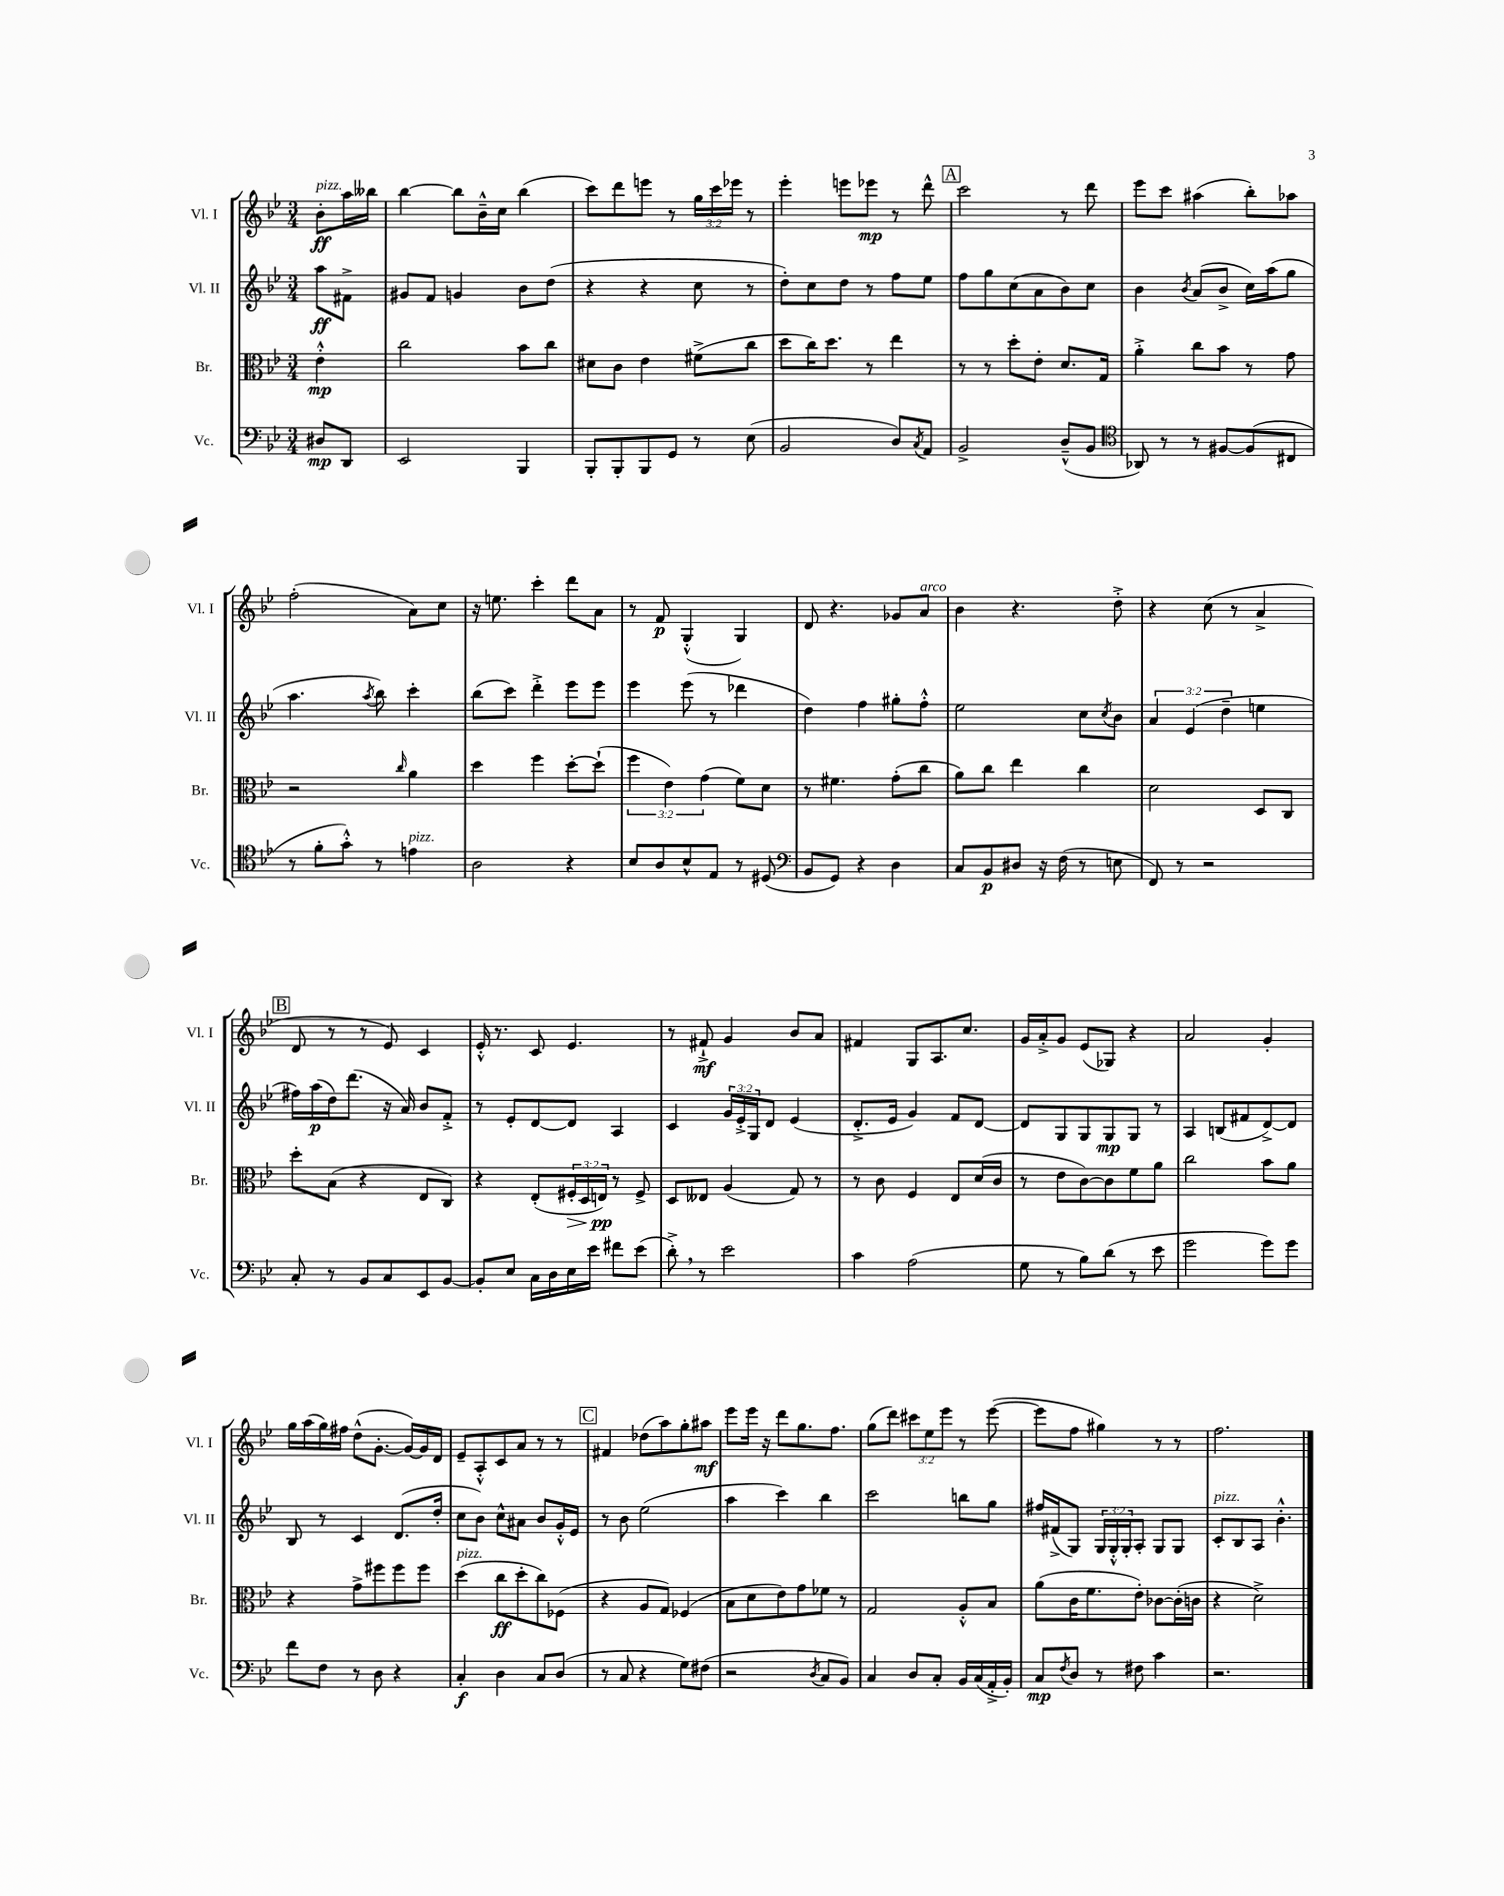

**kern	**kern	**kern	**kern
*staff4	*staff3	*staff2	*staff1
*clefF4	*clefC3	*clefG2	*clefG2
*k[b-e-]	*k[b-e-]	*k[b-e-]	*k[b-e-]
*M3/4	*M3/4	*M3/4	*M3/4
8D#	4e-'^^	8aa	8b-'
8DD	.	8f#^	16aa
.	.	.	16bb--
=	=	=	=
2EE-	2cc	8g#	[4bb-
.	.	8f	.
.	.	4g	8bb-]
.	.	.	16b-~^^
.	.	.	16cc
4BBB-	8b-	8b-	(4bb-
.	8cc	(8dd	.
=	=	=	=
8BBB-'	8d#	4r	8ccc)
8BBB-'	8c	.	8ddd
8BBB-	4e-	4r	8eee
8GG	.	.	8r
8r	(8f#^	8cc	24gg
.	.	.	24ccc
.	.	.	24eee-
(8E-	8cc	8r	8r
=	=	=	=
2BB-	8dd	8dd')	4eee-'
.	16cc)	8cc	.
.	8.dd	.	.
.	.	8dd	8eee
.	8r	8r	8eee-
8D)	4ee-	8ff	8r
8qC	.	.	.
8AA	.	8ee-	8ddd^^
=	=	=	=
2BB-^	8r	8ff	2ccc
.	8r	8gg	.
.	8dd'	(8cc	.
.	8e-'	8a	.
(8D~^^	8.d	8b-)	8r
8BB-	.	8cc	8ddd
.	16G	.	.
=	=	=	=
*clefC4	*	*	*
8AA-)	4a'^	4b-	8eee-
8r	.	.	8ccc
.	.	8qb-	.
8r	8cc	(8a	(4aa#
[8F#	8b-	8b-^	.
(8F#]	8r	16cc)	8bb-')
.	.	(16aa	.
8C#	8g	8gg	8aa-
=	=	=	=
8r	2r	4.aa	(2ff'
8f'	.	.	.
8g'^^)	.	.	.
.	.	8qaa	.
8r	.	8bb-)	.
.	16qqcc	.	.
4e	4a	4ccc'	8a)
.	.	.	8cc
=	=	=	=
2A	4dd	(8bb-	16r
.	.	.	8.ee
.	.	8ccc)	.
.	4ff	4ddd'^	4ccc'
4r	[8dd'	8eee-	8ddd
.	(8dd`]	8eee-	8a
=	=	=	=
8B-	6ff	4eee-	8r
8A	.	.	8f
.	6e-)	.	.
8B-^^	.	(8eee-	(4G'^^
.	(6g	.	.
8E-	.	8r	.
8r	8f)	4ddd-	4G)
(8D#	8d	.	.
=	=	=	=
*clefF4	*	*	*
8BB-	8r	4dd)	8d
8GG)	4.f#	.	4.r
4r	.	4ff	.
4D	(8g'	8gg#'	8g-
.	8cc	8ff'^^	8a
=	=	=	=
8C	8a)	2ee-	4b-
8BB-	8cc	.	.
8D#	4ee-	.	4.r
16r	.	.	.
(16F	.	.	.
8r	4cc	8cc	.
.	.	8qcc	.
8E	.	8b-	8dd'^
=	=	=	=
8FF)	2d	6a	4r
8r	.	.	.
.	.	(6e-	.
2r	.	.	(8cc
.	.	6dd~	.
.	.	.	8r
.	8D	4ee	4a^
.	8C	.	.
=	=	=	=
8C'	8dd'	16ff#)	8d
.	.	(16aa	.
8r	(8B-	16dd)	8r
.	.	(8.ddd	.
8BB-	4r	.	8r
8C	.	16r	8e-)
.	.	16a)	.
8EE-	8E-	8b-	4c
[8BB-	8C)	8f'^	.
=	=	=	=
8BB-']	4r	8r	16e-'^^
.	.	.	8.r
8E-	.	8e-'	.
16C	(8E-'	[8d	8c
16D	.	.	.
16E-	24F#'	8d]	4.e-
.	24D	.	.
16e-	.	.	.
.	24E)	.	.
8f#	8r	4A	.
(8e-	8F#^	.	.
=	=	=	=
8d'^)	8D	4c	8r
8r	8E--	.	8f#`^
2e-	(4A	24g	4g
.	.	24e-'^	.
.	.	24G	.
.	.	8d	.
.	8G)	(4e-	8b-
.	8r	.	8a
=	=	=	=
4c	8r	8.d'^	4f#
.	8c	.	.
.	.	16e-	.
(2A	4F	4g)	8G
.	.	.	8.A
.	8E-	8f	.
.	.	.	8.cc
.	(16d	[8d	.
.	16c	.	.
=	=	=	=
8G	8r	8d]	16g
.	.	.	16a'^
8r	8e-	8G	8g
8B-)	[8c)	8G	(8e-
(8d	8c]	8G	8G-)
8r	8f	8G	4r
8e-	8a	8r	.
=	=	=	=
2g	2cc	4A	2a
.	.	(8B	.
.	.	8f#	.
8g)	8b-	[8d^)	4g'
8g	8a	8d]	.
=	=	=	=
8f	4r	8B-	16gg
.	.	.	(16aa
8F	.	8r	16gg)
.	.	.	16ff#
8r	8g^	4c	(8dd^^
8D	8ff#	.	[8.g'
4r	8ff#	(8.d	.
.	.	.	16g_)
.	8ff#	.	16g]
.	.	16dd'	16d
=	=	=	=
4C'	(4dd	8cc	8e-~
.	.	8b-)	8A'^^
4D	8cc	8cc^^	8c
.	8dd'	8a#	8a
8C	8cc)	8b-	8r
(8D	(8F-	16g'^^	8r
.	.	16e-	.
=	=	=	=
8r	4r	8r	4f#
8C	.	8b-	.
4r	8A	(2ee-	(8dd-
.	8G)	.	8aa)
8G)	(4F-	.	8gg'
(8F#	.	.	8aa#
=	=	=	=
2r	8B-	4aa	8eee-
.	8d	.	16eee-
.	.	.	16r
.	8e-)	4ccc)	8ddd
.	8g	.	8.gg
8qD	.	.	.
8C	8f-	4bb-	.
.	.	.	8.ff
8BB-)	8r	.	.
=	=	=	=
4C	2G	2ccc	(8gg
.	.	.	8ddd)
8D	.	.	12ccc#
.	.	.	12ee-
8C'	.	.	.
.	.	.	12eee-
16BB-	8A'^^	8bb	8r
(16C	.	.	.
16AA'^	8B-	8gg	([8eee-
16BB-')	.	.	.
=	=	=	=
8C	(8a	16ff#	8eee-]
.	.	(16f#^	.
8qF	.	.	.
8D	16c	8G)	8ff
.	8.f	.	.
8r	.	24G	4gg#)
.	.	24G'^^	.
.	.	24G'	.
8F#	8e-')	8A'	.
4c	[8c-	8G	8r
.	(16c-']	8G	8r
.	16c	.	.
=	=	=	=
2.r	4r	8c'	2.ff
.	.	8B-	.
.	2d^)	8A	.
.	.	4.b-'^^	.
==	==	==	==
*-	*-	*-	*-
